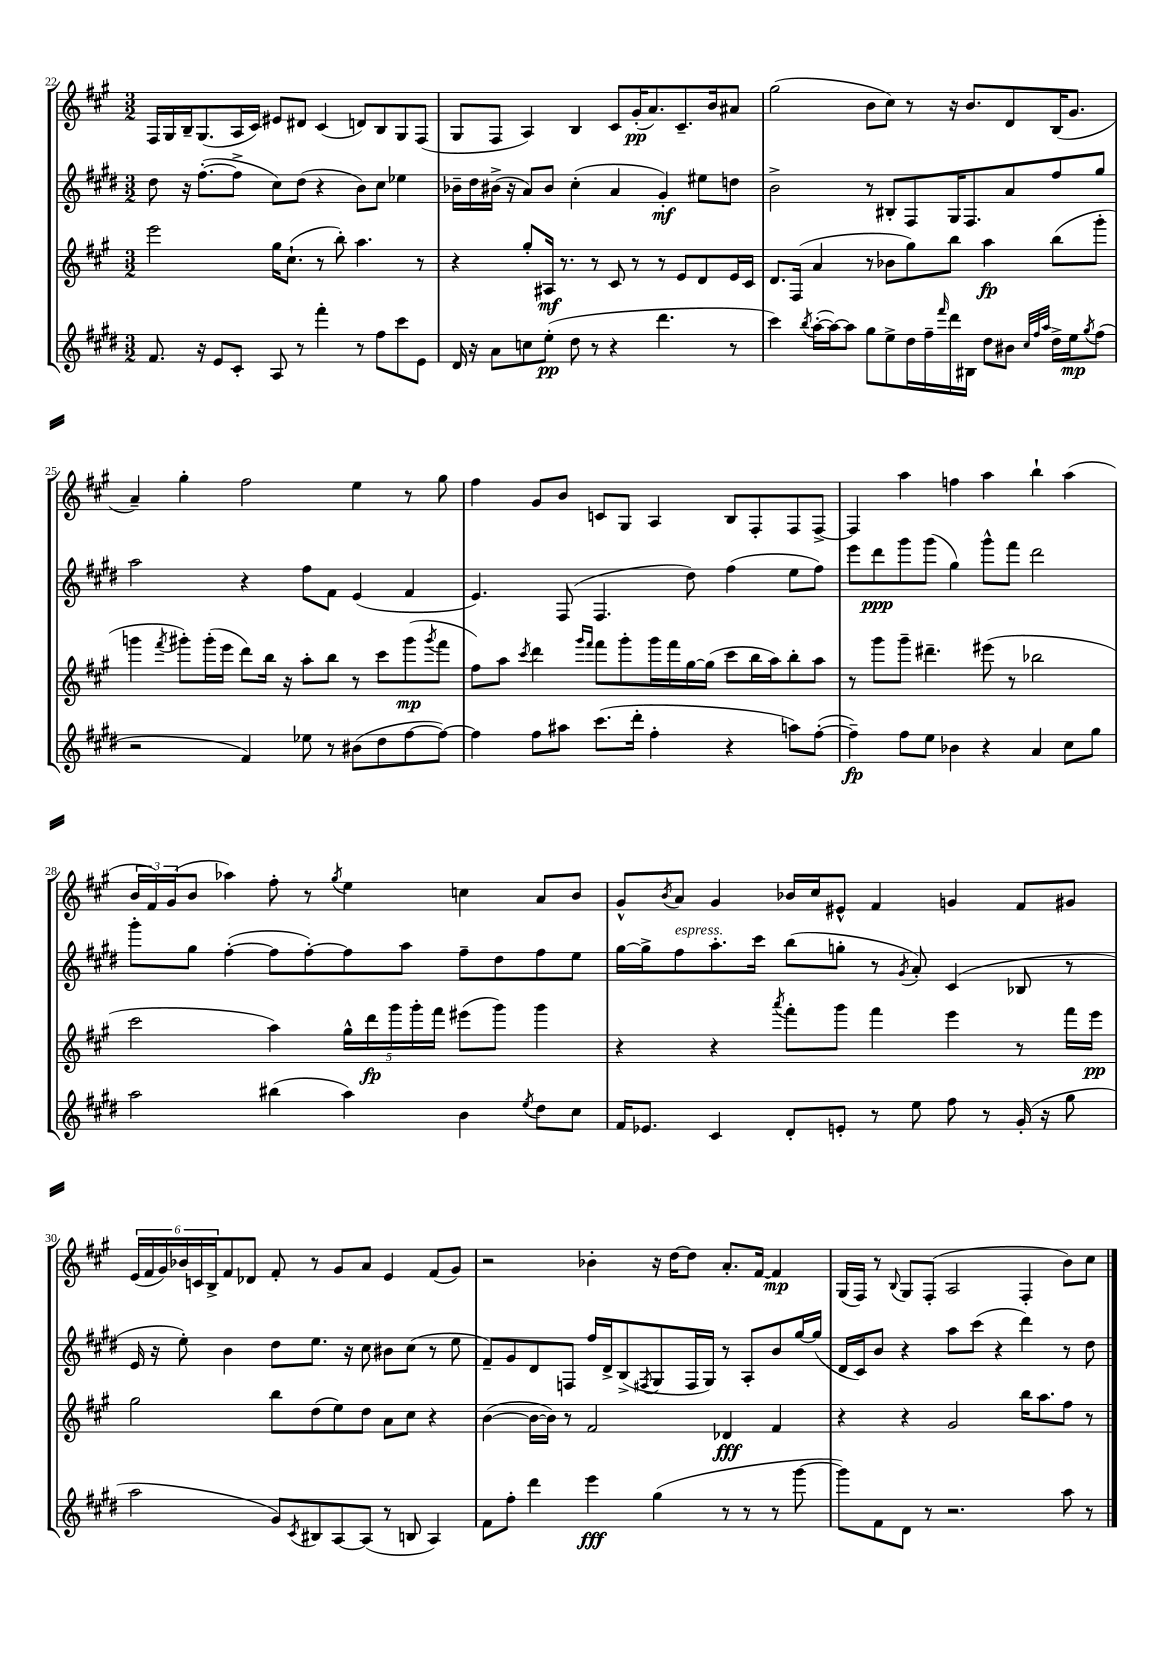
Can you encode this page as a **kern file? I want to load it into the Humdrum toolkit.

**kern	**dynam	**kern	**dynam	**kern	**dynam	**kern	**dynam
*part4	*part4	*part3	*part3	*part2	*part2	*part1	*part1
*staff4	*staff4	*staff3	*staff3	*staff2	*staff2	*staff1	*staff1
*clefG2	*	*clefG2	*	*clefG2	*	*clefG2	*
*k[f#c#g#d#]	*	*k[f#c#g#]	*	*k[f#c#g#d#]	*	*k[f#c#g#]	*
*M3/2	*	*M3/2	*	*M3/2	*	*M3/2	*
=22	=22	=22	=22	=22	=22	=22	=22
8.f#/	.	2eee\	.	8dd#\	.	16F#/LL	.
.	.	.	.	.	.	16G#/	.
.	.	.	.	16r	.	16B~/J	.
16r	.	.	.	([8.ff#'\L	.	(8.G#/	.
8e/L	.	.	.	.	.	.	.
8c#'/J	.	.	.	8ff#^\J]	.	16A/L	.
.	.	.	.	.	.	16c#/JJ)	.
8A/	.	16gg#\KL	.	8cc#\L)	.	8e#X/L	.
.	.	(8.cc#`\J	.	.	.	.	.
8r	.	.	.	(8dd#\J	.	8d#X/J	.
4fff#'\	.	8r	.	4r	.	(4c#/	.
.	.	8bb'\)	.	.	.	.	.
8r	.	4.aa\	.	8b\L)	.	8dn/L)	.
8ff#\L	.	.	.	8cc#\J	.	8B/	.
8ccc#\	.	.	.	4ee-X\	.	8G#/	.
8e\J	.	8r	.	.	.	(8F#/J	.
=23	=23	=23	=23	=23	=23	=23	=23
16d#/	.	4r	.	16b-X~\LL	.	8G#/L	.
16r	.	.	.	16dd#\	.	.	.
8a\L	.	.	.	(16b#X^\JJ	.	8F#/J	.
.	.	.	.	16r	.	.	.
8ccn\	.	8gg#'/L	.	8a/L)	.	4A/)	.
(8ee'\J	pp	16A#X/Jk	mf	8b#/J	.	.	.
.	.	8.r	.	.	.	.	.
8dd#\	.	.	.	(4cc#'\	.	4B/	.
8r	.	8r	.	.	.	.	.
4r	.	8c#/	.	4a/	.	8c#/L	.
.	.	8r	.	.	.	(16g#'/K	pp
.	.	.	.	.	.	8.a/)	.
4.ddd#\	.	8r	.	4g#'/)	mf	.	.
.	.	8e/L	.	.	.	8.c#~/	.
.	.	8d/	.	8ee#X\L	.	.	.
.	.	.	.	.	.	16b/k	.
8r	.	16e/L	.	8ddn\J	.	8a#X/J	.
.	.	16c#/JJ	.	.	.	.	.
=24	=24	=24	=24	=24	=24	=24	=24
4ccc#\)	.	8.d/L	.	2b^\	.	(2gg#\	.
.	.	(16F#/Jk	.	.	.	.	.
8qbb/	.	.	.	.	.	.	.
([16aa'\LL	.	4a/	.	.	.	.	.
16aa\J_)	.	.	.	.	.	.	.
8aa\J]	.	.	.	.	.	.	.
8gg#\L	.	8r	.	8r	.	8b\L	.
8ee^\	.	8b-X\L	.	8B#X'/L	.	8cc#\J)	.
16dd#\L	.	8gg#\)	.	8F#/	.	8r	.
16ff#~\	.	.	.	.	.	.	.
16qqfff#/	.	.	.	.	.	.	.
16ddd#\	.	8bb\J	.	16G#/K	.	16r	.
16B#X\JJ	.	.	.	8.F#/	.	8.b/L	.
8dd#\L	.	4aa\	fp	.	.	.	.
8b#X\J	.	.	.	8a/	.	8d/	.
32qqcc#/LLL	.	.	.	.	.	.	.
32qqff#/	.	.	.	.	.	.	.
32qqaa/JJJ	.	.	.	.	.	.	.
16dd#^\LL	.	(8bb\L	.	8ff#/	.	(16B/K	.
16ee\J	mp	.	.	.	.	8.g#/J	.
8qgg#/	.	.	.	.	.	.	.
(8ff#\J	.	8ggg#'\J	.	8gg#/J	.	.	.
!!LO:LB:g=z
=25	=25	=25	=25	=25	=25	=25	=25
2r	.	4gggn\	.	2aa\	.	4a~/)	.
.	.	8qfff#/	.	.	.	.	.
.	.	8ggg#X'\L)	.	.	.	4gg#'\	.
.	.	(16ggg#'\L	.	.	.	.	.
.	.	16eee\JJ	.	.	.	.	.
4f#/)	.	8ddd\L)	.	4r	.	2ff#\	.
.	.	16bb\Jk	.	.	.	.	.
.	.	16r	.	.	.	.	.
8ee-X\	.	8aa'\L	.	8ff#\L	.	.	.
8r	.	8bb\J	.	8f#\J	.	.	.
(8b#X\L	.	8r	.	(4e/	.	4ee\	.
8dd#\	.	8ccc#\L	.	.	.	.	.
[8ff#\	.	(8ggg#\	mp	4f#/	.	8r	.
.	.	8qggg#/	.	.	.	.	.
8ff#\J_)	.	8fff#\J	.	.	.	8gg#\	.
=26	=26	=26	=26	=26	=26	=26	=26
4ff#\]	.	8ff#\L)	.	4.e/)	.	4ff#\	.
.	.	8aa\J	.	.	.	.	.
.	.	8qccc#/	.	.	.	.	.
8ff#\L	.	4ddd\	.	.	.	8g#/L	.
8aa#X\J	.	.	.	(8F#/	.	8b/J	.
.	.	16qqggg#/LL	.	.	.	.	.
.	.	16qqfff#/JJ	.	.	.	.	.
(8.ccc#\L	.	8fff#\L	.	4.F#/	.	8cn/L	.
.	.	8ggg#'\	.	.	.	8G#/J	.
16ddd#'\Jk	.	.	.	.	.	.	.
4ff#'\	.	16ggg#\L	.	.	.	4A/	.
.	.	16fff#\	.	.	.	.	.
.	.	[16gg#\	.	8dd#\)	.	.	.
.	.	(16gg#\JJ]	.	.	.	.	.
4r	.	8ccc#\L	.	(4ff#\	.	8B/L	.
.	.	16bb\L	.	.	.	8F#'/	.
.	.	16aa\J)	.	.	.	.	.
8aan\L)	.	8bb'\	.	8ee\L	.	8F#/	.
([8ff#'\J	.	8aa\J	.	8ff#\J)	.	[8F#^/J	.
=27	=27	=27	=27	=27	=27	=27	=27
4ff#~\])	fp	8r	.	8eee\L	.	4F#/]	.
.	.	8ggg#\L	.	8ddd#\	ppp	.	.
8ff#\L	.	8ggg#~\J	.	8ggg#\	.	4aa\	.
8ee\J	.	4.ddd#X~\	.	(8ggg#\J	.	.	.
4b-X\	.	.	.	4gg#\)	.	4ffn\	.
4r	.	(8eee#X\	.	8ggg#^^\L	.	4aa\	.
.	.	8r	.	8fff#\J	.	.	.
4a/	.	2bb-X\	.	2ddd#\	.	4bb`\	.
8cc#\L	.	.	.	.	.	(4aa\	.
8gg#\J	.	.	.	.	.	.	.
!!LO:LB:g=z
=28	=28	=28	=28	=28	=28	=28	=28
2aa\	.	2ccc#\	.	8ggg#'\L	.	24b/LL	.
.	.	.	.	.	.	24f#/)	.
.	.	.	.	.	.	(24g#/J	.
.	.	.	.	8gg#\J	.	8b/J	.
.	.	.	.	([4ff#'\	.	4aa-X\)	.
(4bb#X\	.	4aa\)	.	8ff#\L]	.	8ff#'\	.
.	.	.	.	[8ff#'\)	.	8r	.
.	.	.	.	.	.	8qgg#/	.
4aa\)	.	20gg#^^\LL	.	8ff#\]	.	4ee\	.
.	.	20ddd\	fp	.	.	.	.
.	.	20ggg#\	.	.	.	.	.
.	.	.	.	8aa\J	.	.	.
.	.	20ggg#'\	.	.	.	.	.
.	.	20fff#\JJ	.	.	.	.	.
4b\	.	(8eee#X\L	.	8ff#~\L	.	4ccn\	.
.	.	8ggg#\J)	.	8dd#\	.	.	.
8qee/	.	.	.	.	.	.	.
8dd#\L	.	4ggg#\	.	8ff#\	.	8a/L	.
8cc#\J	.	.	.	8ee\J	.	8b/J	.
=29	=29	=29	=29	=29	=29	=29	=29
16f#/KL	.	4r	.	[16gg#\LL	.	8g#^^/L	.
8.e-X/J	.	.	.	16gg#^\J]	.	.	.
.	.	.	.	.	.	8qb/	.
!	!	!	!	!LO:TX:a:i:t=espress.	!	!	!
.	.	.	.	8ff#\	.	8a/J	.
4c#/	.	4r	.	8.aa'\	.	4g#/	.
.	.	.	.	16ccc#\Jk	.	.	.
.	.	8qaaa/	.	.	.	.	.
8d#'/L	.	8fff#'\L	.	(8bb\L	.	16b-X/LL	.
.	.	.	.	.	.	16cc#/J	.
8en'/J	.	8ggg#\J	.	8ggn'\J	.	8e#X^^/J	.
8r	.	4fff#\	.	8r	.	4f#/	.
.	.	.	.	8qg#/	.	.	.
8ee\	.	.	.	8a'/)	.	.	.
8ff#\	.	4eee\	.	(4c#/	.	4gn/	.
8r	.	.	.	.	.	.	.
(16g#'/	.	8r	.	8B-X/	.	8f#/L	.
16r	.	.	.	.	.	.	.
8gg#\	.	16fff#\LL	.	8r	.	8g#X/J	.
.	.	16eee\JJ	pp	.	.	.	.
!!LO:LB:g=z
=30	=30	=30	=30	=30	=30	=30	=30
2aa\	.	2gg#\	.	16e/	.	(24e/LL	.
.	.	.	.	.	.	24f#/	.
.	.	.	.	16r	.	.	.
.	.	.	.	.	.	24g#/)	.
.	.	.	.	8ee'\)	.	24b-X/	.
.	.	.	.	.	.	24cn/	.
.	.	.	.	.	.	24B^/J	.
.	.	.	.	4b\	.	8f#/	.
.	.	.	.	.	.	8d-X/J	.
8g#/L)	.	8bb\L	.	8dd#\L	.	8f#'/	.
8qc#/	.	.	.	.	.	.	.
8B#X/	.	(8dd\	.	8.ee\J	.	8r	.
[8A/	.	8ee\)	.	.	.	8g#/L	.
.	.	.	.	16r	.	.	.
(8A/J]	.	8dd\J	.	8cc#\	.	8a/J	.
8r	.	8a\L	.	8b#X\L	.	4e/	.
8Bn/	.	8cc#\J	.	(8cc#\J	.	.	.
4A/)	.	4r	.	8r	.	(8f#/L	.
.	.	.	.	8ee\	.	8g#/J)	.
=31	=31	=31	=31	=31	=31	=31	=31
8f#\L	.	([4b\	.	8f#~/L)	.	2r	.
8ff#'\J	.	.	.	8g#/	.	.	.
4ddd#\	.	16b\LL_	.	8d#/	.	.	.
.	.	16b\JJ])	.	.	.	.	.
.	.	8r	.	8Fn/J	.	.	.
4eee\	fff	2f#/	.	16ff#/LL	.	4b-X'\	.
.	.	.	.	16d#^/J	.	.	.
.	.	.	.	(8B^/	.	.	.
.	.	.	.	8qF#X/	.	.	.
(4gg#\	.	.	.	8G#/	.	16r	.
.	.	.	.	.	.	[16dd\KL	.
.	.	.	.	16F#/L	.	8dd\J]	.
.	.	.	.	16G#/JJ)	.	.	.
8r	.	4d-X/	fff	8r	.	8.a'/L	.
8r	.	.	.	8A'/L	.	.	.
.	.	.	.	.	.	[16f#/Jk	.
8r	.	4f#/	.	8b/	.	4f#/]	mp
[8ggg#\	.	.	.	[16gg#/L	.	.	.
.	.	.	.	(16gg#/JJ]	.	.	.
=32	=32	=32	=32	=32	=32	=32	=32
8ggg#\L])	.	4r	.	16d#/LL	.	(16G#/LL	.
.	.	.	.	16c#/J)	.	16F#/JJ)	.
8f#\	.	.	.	8b/J	.	8r	.
.	.	.	.	.	.	8qqB/	.
8d#\J	.	4r	.	4r	.	8G#/L	.
8r	.	.	.	.	.	(8F#'/J	.
2.r	.	2g#/	.	8aa\L	.	2A/	.
.	.	.	.	(8ccc#\J	.	.	.
.	.	.	.	4r	.	.	.
.	.	16bb\KL	.	4ddd#\)	.	4F#'/	.
.	.	8.aa\	.	.	.	.	.
8aa\	.	8ff#\J	.	8r	.	8b\L)	.
8r	.	8r	.	8dd#\	.	8cc#\J	.
==	==	==	==	==	==	==	==
*-	*-	*-	*-	*-	*-	*-	*-
